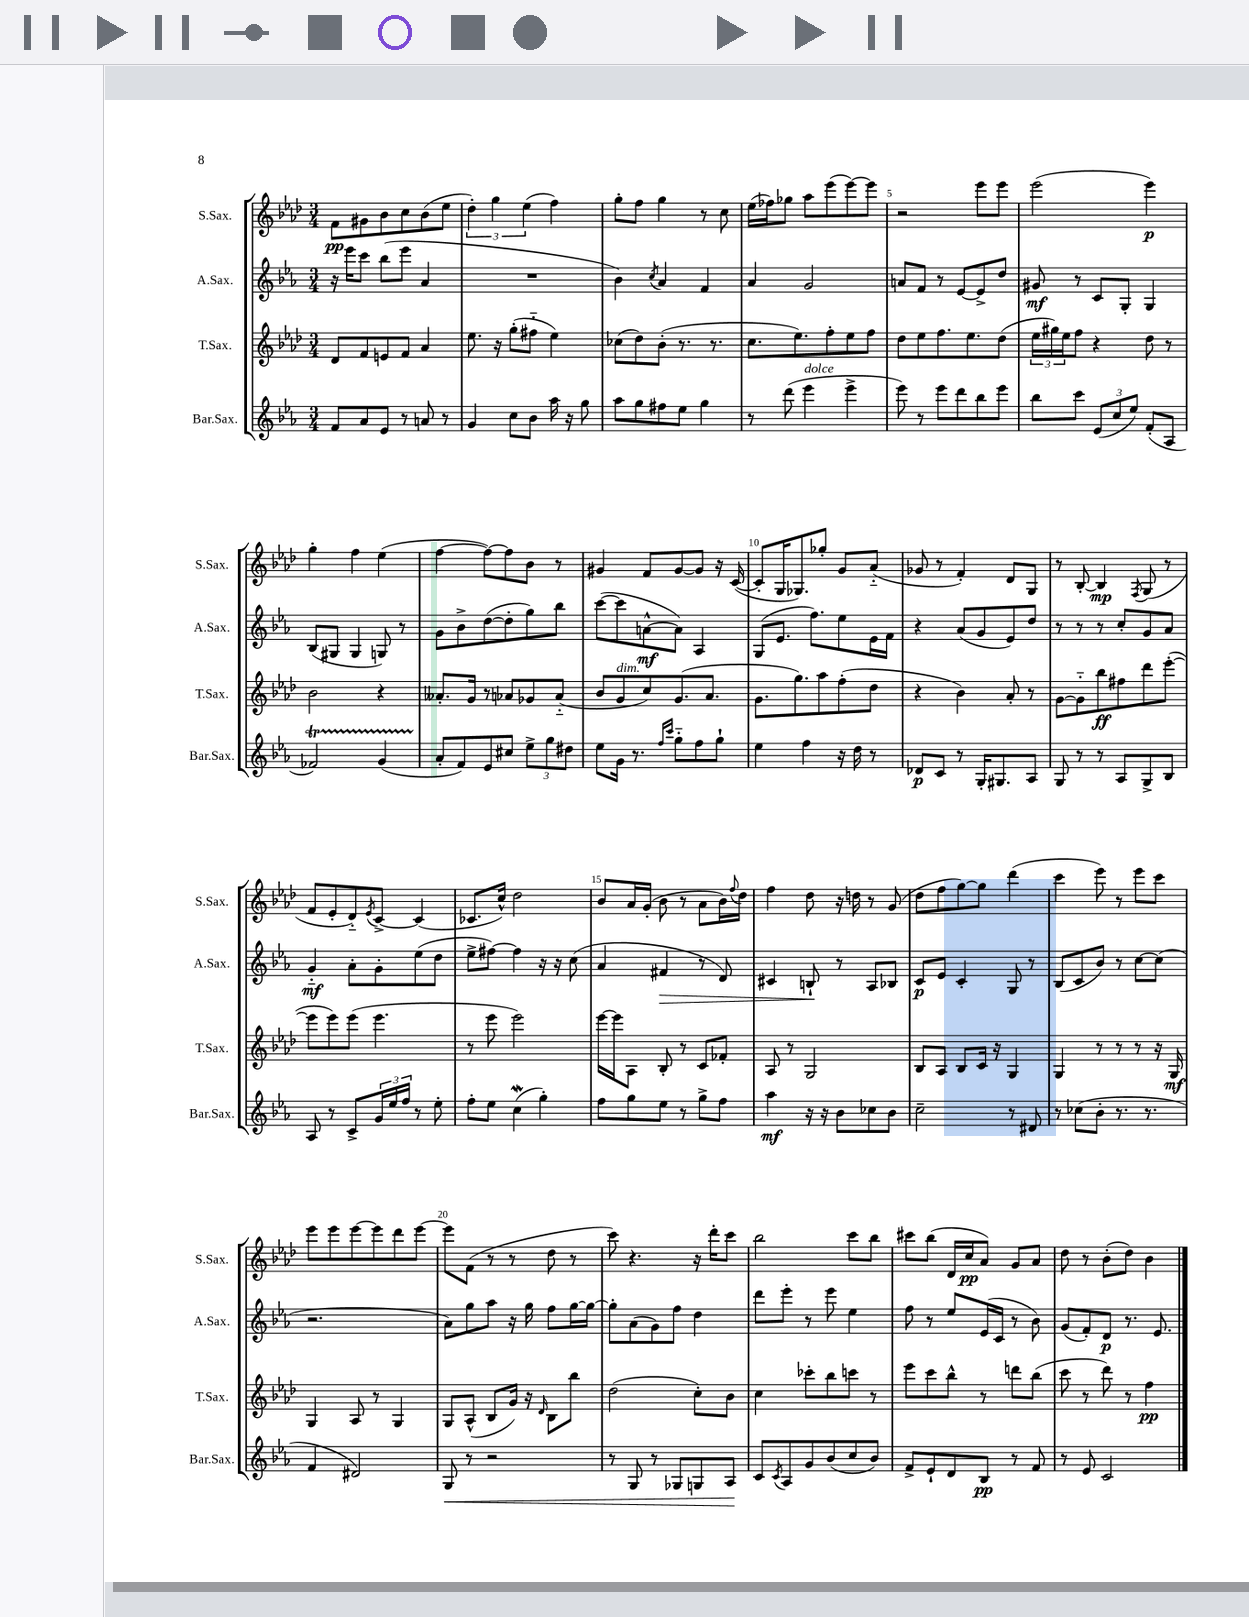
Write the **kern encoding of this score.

**kern	**kern	**kern	**kern
*staff4	*staff3	*staff2	*staff1
*clefG2	*clefG2	*clefG2	*clefG2
*k[b-e-a-]	*k[b-e-a-d-]	*k[b-e-a-]	*k[b-e-a-d-]
*M3/4	*M3/4	*M3/4	*M3/4
8f/L	8d-/L	16r	8f\L
.	.	16eee-\LK	.
8a-/	8f/	8ccc\J	8g#\
8e-/J	8e/	(8bb-\L	8b-\
8r	8f/J	8eee-\J	8cc\
8a/	4a-/	4a-/	(8b-\
8r	.	.	8ee-\J
=	=	=	=
4g/	8.ee-\	2.r	6dd-'\)
.	.	.	6gg\
.	16r	.	.
8cc\L	(8gg'\L	.	.
.	.	.	(6ee-\
8b-\J	8ff#'~\J	.	.
16aa-\	4ee-\)	.	4ff\)
16r	.	.	.
8gg\	.	.	.
=	=	=	=
8aa-\L	(8cc-\L	4b-\)	8gg'\L
8gg\	8dd-\)	.	8ff\J
.	.	8qcc/	.
8ff#\	(8b-'\J	4a-/	4gg\
8ee-\J	8.r	.	.
4gg\	.	4f/	8r
.	8.r	.	.
.	.	.	8cc\
=	=	=	=
8r	8.cc\L	4a-/	(16ee-\LL
.	.	.	16ff-\J)
(8ddd\	.	.	8gg-\J
.	8.ee-\)	.	.
4eee-\	.	2g/	8aa-\L
.	8ff'\	.	(8eee-\
4eee-^\	8ee-\	.	[8eee-\)
.	8ff\J	.	8eee-\]J
=	=	=	=
8eee-\)	8dd-\L	8a/L	2r
8r	8ee-\	8f/J	.
8eee-\L	8.ff\	8r	.
8ddd\	.	[8e-/L	.
.	8.ee-\	.	.
8bb-\	.	8e-^/]	8eee-\L
8eee-\J	(8dd-\J	8dd/J	8eee-\J
=	=	=	=
8bb-\L	24ee-\LL	8g#/	(2eee-\
.	24gg#\)	.	.
.	24ee-\J	.	.
8ccc\J	8ff\J	8r	.
(12e-/L	4r	8c/L	.
12cc/	.	.	.
.	.	8G'/J	.
12ee-/J)	.	.	.
(8f'/L	8dd-\	4G/	4eee-\)
8A-/J	8r	.	.
=	=	=	=
2f-/)	2b-\	(8B-/L	4gg'\
.	.	8G#/J	.
.	.	4G#/	4ff\
(4g/	4r	8G/)	(4ee-\
.	.	8r	.
=	=	=	=
8a-'/L	8.a--'/L	8g\L	[4ff\
8f/)	.	8b-^\	.
.	16g/Jk	.	.
8e-/	8r	([8dd\	8ff\_L)
8cc#/J	8a-/L	8dd'\]	8ff\]
12ee-^\L	8g-/	8gg\)	8b-\J
12gg\	.	.	.
.	(8a-'~/J	8bb-\J	8r
12dd#\J	.	.	.
=	=	=	=
8ee-\L	8b-/L	([8ccc\L	4g#/
16g\Jk	8g/	8ccc\]	.
8.r	.	.	.
.	8cc/)	[8a^^\	8f/L
16qqff/LL	.	.	.
16qqccc/JJ	.	.	.
8gg'~\L	(8.g/	8a\]J)	[8g#/
8ff\	.	4A-/	8g#/]J
.	8.a-/J	.	.
8gg`\J	.	.	16r
.	.	.	([16c/
=	=	=	=
4ee-\	8.g\L	(8G/L	8c'/]L
.	.	8.e-/J	16G/K
.	8.gg\)	.	8.G-/)
4ff\	.	.	.
.	.	8.ff\L)	.
.	8aa-\	.	8gg-'/J
16r	(8ff'\	8ee-\	8g/L
16dd\	.	.	.
8r	8dd-\J	16e-\L	(8a-'~/J
.	.	16f\JJ	.
=	=	=	=
8d-/L	4r	4r	8g-/
8c/J	.	.	8r
8r	4b-\)	(8a-/L	4f'/)
16G'/LK	.	8g/	.
8.G#/	.	.	.
.	8a-'/	8e-/)	8d-/L
8A-/J	8r	8dd/J	8G/J
=	=	=	=
8G/	[8g\L	8r	8r
8r	8g'~\]	8r	[8B-'/
8r	8bb-\	8r	4B-/]
8A-/L	8ff#\	8cc'/L	.
.	.	.	8qF/
8G^/	8ddd-\	8g/	(8G/
8B-/J	([8eee-'\J	8a-/J	8r
=	=	=	=
8A-/	8eee-\]L	4g'~/	8f/L
8r	8eee-\)	.	8e-'/
8c^/L	(8eee-\J	8a-'\L	8d-'~/)
.	.	.	8qe-/
24g/L	4.eee-\	8g'\	[8c^/J
24ee-/	.	.	.
24ff/JJ	.	.	.
8r	.	(8ee-\	(4c/]
8ee-'\	.	8dd\J	.
=	=	=	=
8ff'\L	8r	8ee-^\L	8.c-/L
8ee-\J	8eee-\	[8ff#\J)	.
.	.	.	16cc^^/Jk)
(4cc\	2eee-\)	4ff#\]	2dd-\
4gg'\)	.	16r	.
.	.	16r	.
.	.	(8cc\	.
=	=	=	=
8ff\L	[16eee-\LL	4a-/	8b-/L
.	16eee-\]J	.	.
8gg\	8A-\J	.	16a-/L
.	.	.	(16g'/JJ
8ee-\J	8B-'/	4f#/	8b-\
8r	8r	.	8r
8gg^\L	8c/L	8r	8a-\L
8ff\J	8f-'/J	8d/)	16b-\L)
.	.	.	8qqff/
.	.	.	16dd-\JJ
=	=	=	=
4aa-\	8A-/	4c#/	4ff\
.	8r	.	.
16r	2G/	8B`/	8dd-\
16r	.	.	.
8b-\L	.	8r	16r
.	.	.	16dd\
8cc-\	.	8A-/L	8r
8b-\J	.	8B-/J	(8g/
=	=	=	=
2cc~\	8B-/L	8c/L	8dd-\L
.	8A-/J	8e-/J	8ff\
.	8B-/L	4c'/	[8gg\)
.	16c/Jk	.	8gg\]J
.	16r	.	.
8r	4G/	8G/	(4ddd-\
8d#/	.	8r	.
=	=	=	=
8r	4G/	(8B-/L	4ccc\
(8cc-\L	.	8c/	.
8b-'\J	8r	8b-/J)	8eee-\)
8.r	8r	8r	8r
.	8r	[8cc\L	8eee-\L
8.r	.	.	.
.	16r	(8cc\]J	8ccc\J
.	16G/	.	.
=	=	=	=
4f/	4G/	2.r	8eee-\L
.	.	.	8eee-\
2d#/)	8A-/	.	[8eee-\
.	8r	.	8eee-\]
.	4G/	.	8ddd-\
.	.	.	[8eee-\J
=	=	=	=
8G/	8G/L	8a-\L)	8eee-\]L
8r	(8A-^^/J	8gg\	(8f\J
2r	8B-/L	8aa-\J	8r
.	16g/Jk)	16r	8r
.	16r	16gg\	.
.	16qqd-/	.	.
.	8B-\L	8ff\L	8dd-\
.	8bb-\J	[16gg\L	8r
.	.	16gg\_JJ	.
=	=	=	=
8r	(2dd-\	8gg'\]L	8ccc\)
8G/	.	(8a-\	4.r
8r	.	8g\)	.
8G-/L	.	8ff\J	.
8G/	8cc'\L)	4dd\	16r
.	.	.	16ddd-'\LK
8A-/J	8b-\J	.	8ccc\J
=	=	=	=
8c/L	4cc\	8ddd\L	2bb-\
8qc/	.	.	.
8A-/	.	8eee-'\J	.
8g/	8ccc-'\L	8r	.
(8b-/	8bb-\	8eee-\	.
8cc/	8ccc\J	4ee-\	8ccc\L
8b-/J)	8r	.	8bb-\J
=	=	=	=
8f^/L	8eee-\L	8ff\	8ccc#\L
8e-`/	8ccc\	8r	(8bb-\J
8d/	8bb-^^\J	8ee-/L	16d-/LL
.	.	.	16cc/J
8B-/J	8r	(16e-/L	8a-/J)
.	.	16c/JJ	.
8r	8ddd\L	8r	8g/L
8f/	(8bb-\J	8b-\)	8a-/J
=	=	=	=
8r	8ccc\	(8g/L	8dd-\
8e-/	8r	8f'/)	8r
2c/	8ddd-\)	8d/J	(8b-'\L
.	8r	8.r	8dd-\J)
.	4ff\	.	4b-\
.	.	8.e-/	.
==	==	==	==
*-	*-	*-	*-
